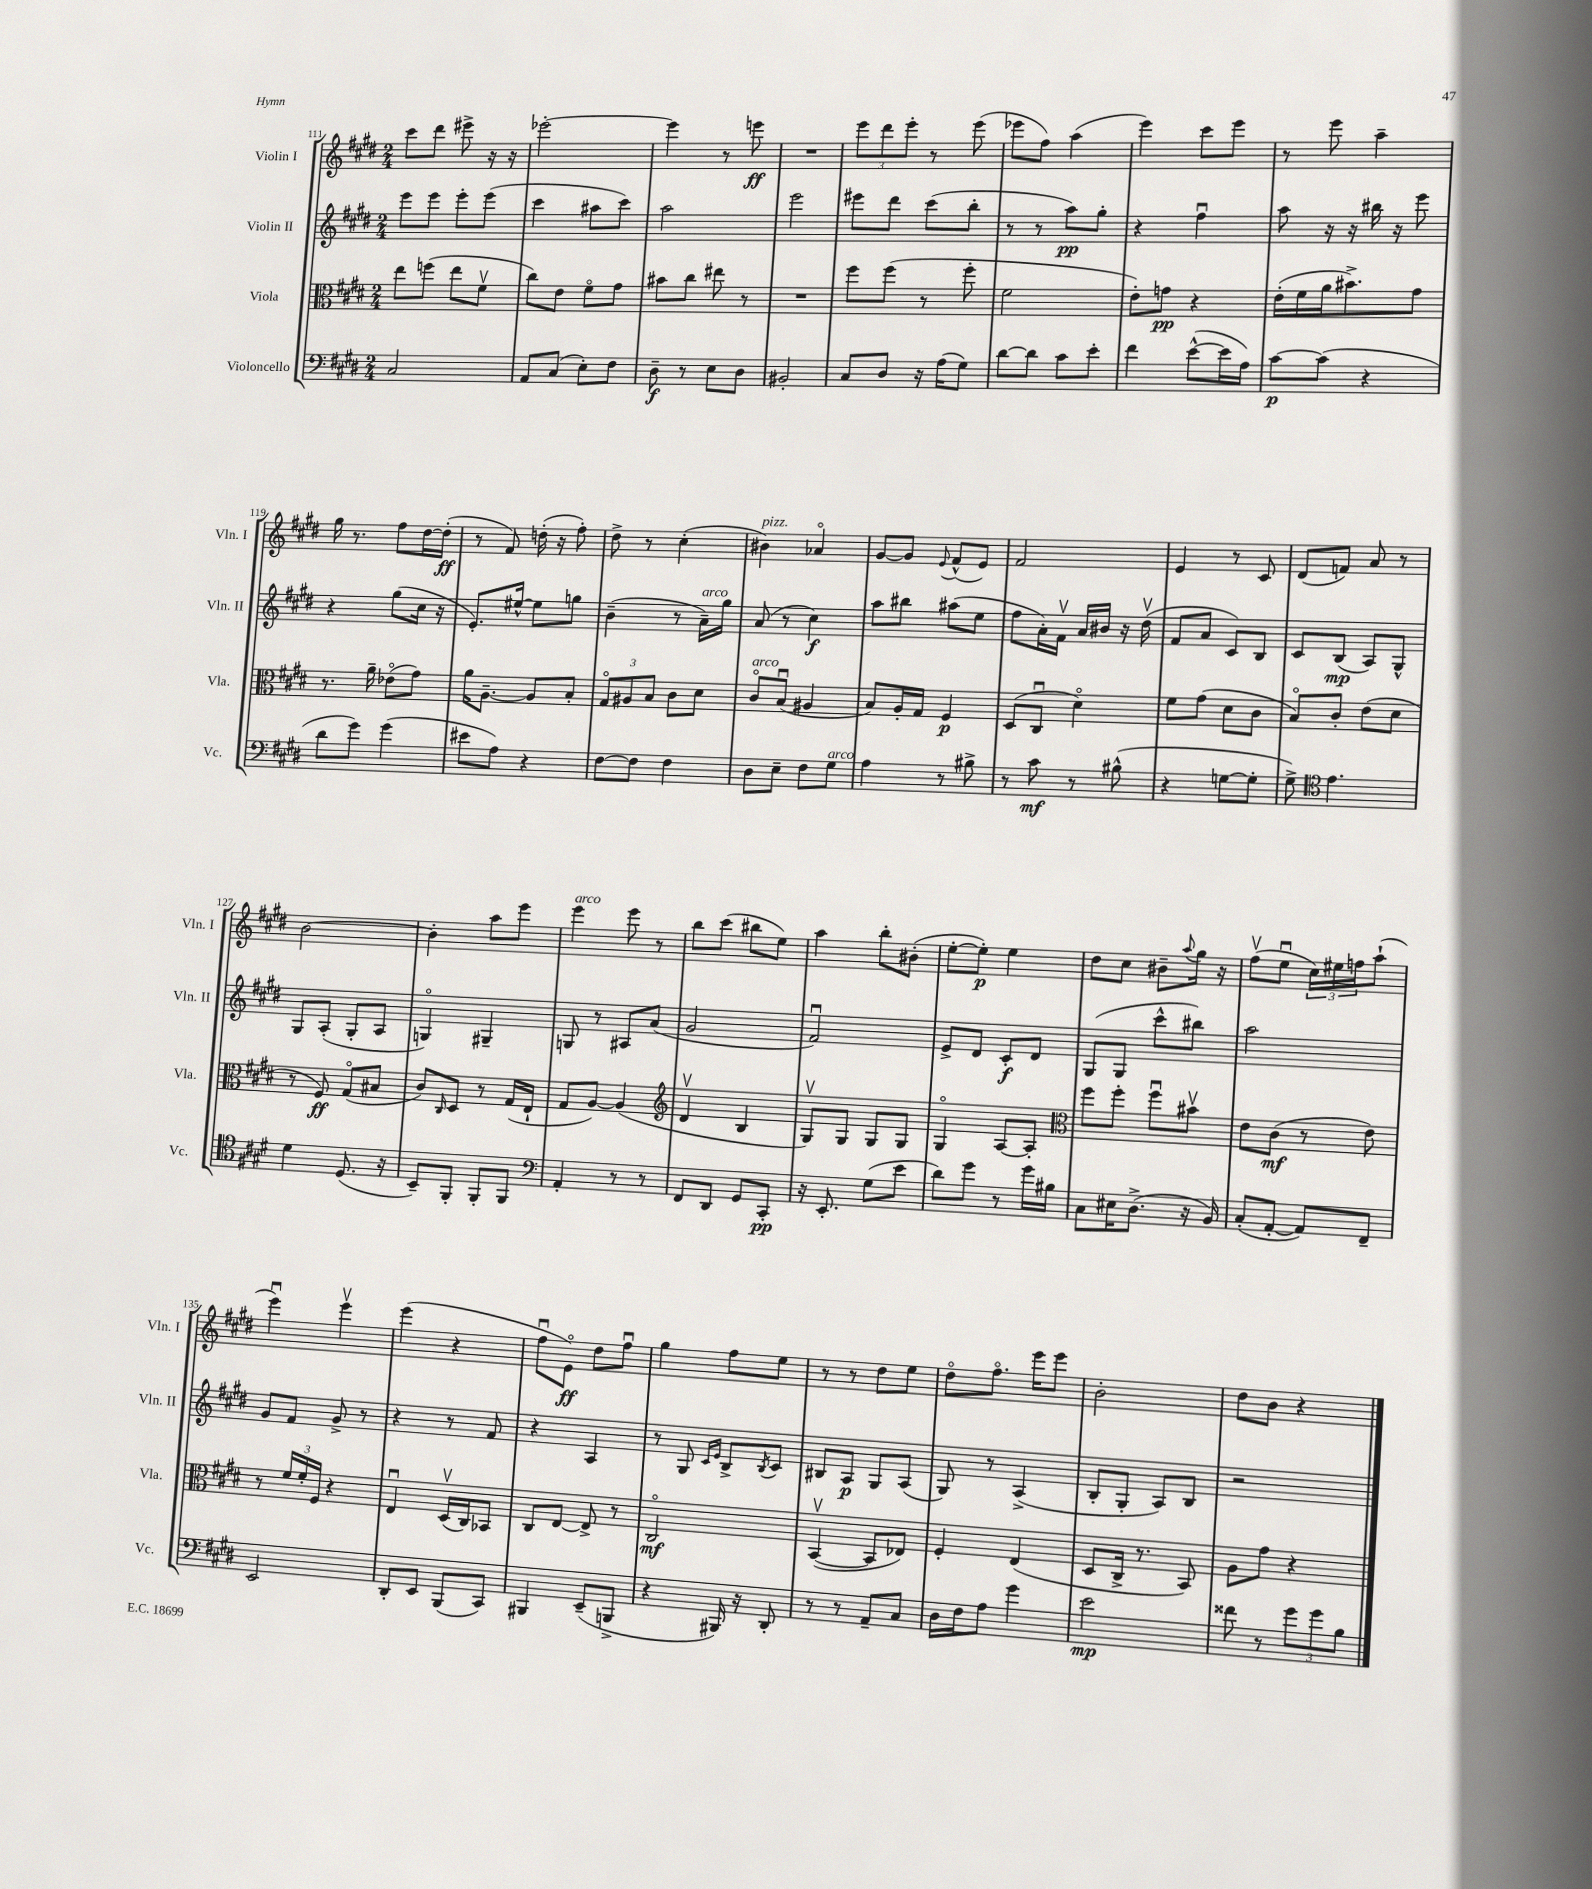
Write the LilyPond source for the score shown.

<<
\new StaffGroup <<
\new Staff = "s0" \with { instrumentName = "Violin I" shortInstrumentName = "Vln. I" } {
    \clef treble \key e \major \numericTimeSignature \time 2/4
    cis'''8 dis'''8 eis'''8-> r16 r16 |
    ees'''2~-. |
    ees'''4 r8 e'''8\ff |
    R2 |
    \tuplet 3/2 { e'''8 dis'''8 e'''8-. } r8 e'''8( |
    ees'''8 fis''8) a''4( |
    e'''4) cis'''8 e'''8 |
    r8 e'''8 a''4-- |
    gis''16 r8. fis''8 dis''16~ dis''16-.\ff( |
    r8 fis'8) d''16-.( r16 fis''8-.) |
    dis''8-> r8 cis''4-.( |
    bis'4^\markup { \italic "pizz." }) aes'4\flageolet |
    gis'8~ gis'8 \appoggiatura { e'8 } fis'8-^( e'8) |
    fis'2 |
    e'4 r8 cis'8 |
    dis'8( f'8) a'8 r8 |
    b'2~ |
    b'4-. a''8 e'''8 |
    e'''4^\markup { \italic "arco" } e'''8 r8 |
    b''8 cis'''8( bis''8 e''8) |
    a''4 b''8-. bis'8-.( |
    e''8~-. e''8-.\p) e''4 |
    dis''8 cis''8 bis'8-- \appoggiatura { a''8 } gis''16 r16 |
    fis''8\upbow( e''8\downbow \tuplet 3/2 { cis''16) eis''16 f''16 } a''8-!( |
    e'''4\downbow) e'''4\upbow |
    e'''4( r4 |
    fis''8\downbow e'8\flageolet\ff) dis''8 fis''8\downbow |
    gis''4 fis''8 e''8 |
    r8 r8 dis''8 e''8 |
    dis''8\flageolet fis''8.\flageolet e'''16 e'''8 |
    b'2-. |
    dis''8 b'8 r4 \bar "|." |
}
\new Staff = "s1" \with { instrumentName = "Violin II" shortInstrumentName = "Vln. II" } {
    \clef treble \key e \major \numericTimeSignature \time 2/4
    e'''8 e'''8 e'''8-. e'''8( |
    cis'''4 ais''8 cis'''8) |
    a''2 |
    e'''2 |
    eis'''8 dis'''8 cis'''8( b''8-. |
    r8 r8 a''8\pp) gis''8-. |
    r4 fis''4\downbow |
    a''8 r16 r16 bis''16 r16 e'''8 |
    r4 gis''8( cis''16 r16 |
    e'8.-.) eis''16~-^ eis''8 g''8 |
    b'4--( r8 a'16--^\markup { \italic "arco" }) gis''16 |
    a'8( r8 cis''4\f) |
    a''8 bis''8 ais''8( e''8 |
    fis''8 a'16-.) fis'16\upbow a'16 bis'16 r16 dis''16\upbow( |
    fis'8 a'8 cis'8) b8 |
    cis'8 b8\mp( a8) gis8-^ |
    gis8 a8-.( gis8-. a8 |
    g4\flageolet) gis4-- |
    g8 r8 ais8 a'8( |
    gis'2 |
    fis'2\downbow) |
    e'8-> dis'8 cis'8-.\f dis'8 |
    gis8( gis8 cis'''8-^ bis''8) |
    a''2 |
    gis'8 fis'8 gis'8-> r8 |
    r4 r8 fis'8 |
    r4 a4 |
    r8 gis8 \grace { cis'16 e'16 } b8-> \acciaccatura { b8 } cis'8 |
    bis8 a8\p gis8 a8( |
    gis8) r8 a4->( |
    b8-. gis8-. a8) b8 |
    r2 \bar "|." |
}
\new Staff = "s2" \with { instrumentName = "Viola" shortInstrumentName = "Vla." } {
    \clef alto \key e \major \numericTimeSignature \time 2/4
    e''8 f''8( e''8 fis'8\upbow |
    cis''8) e'8 fis'8\flageolet gis'8 |
    bis'8 cis''8 eis''8 r8 |
    R2 |
    fis''8 fis''8( r8 fis''8-. |
    fis'2 |
    e'8-.) g'8\pp r4 |
    e'16-.( fis'16 a'16 bis'8.->) gis'8 |
    r8. a'16-- ees'8\flageolet( gis'8) |
    a'16 a8.~-- a8 b8-. |
    \tuplet 3/2 { gis8\flageolet ais8 b8 } cis'8 dis'8 |
    cis'8\flageolet^\markup { \italic "arco" } b8\downbow( ais4 |
    b8) a16-. gis16 fis4\p |
    dis8( cis8\downbow dis'4\flageolet) |
    fis'8 gis'8( dis'8 cis'8 |
    b8\flageolet) cis'8-. e'8( dis'8 |
    r8 fis8\ff) gis8\flageolet( bis8 |
    cis'8) \grace { cis16 } dis8 r8 gis16( e16-! |
    gis8 a8~) a4( |
    \clef treble dis'4\upbow b4 |
    gis8\upbow) gis8 gis8 gis8 |
    gis4\flageolet a8~ a8-. |
    \clef alto fis''8 fis''8-. fis''8\downbow bis'8\upbow |
    e'8 cis'8\mf( r8 e'8) |
    r8 \tuplet 3/2 { fis'16 fis'16-. fis16 } r4 |
    e4\downbow dis16\upbow( cis16) bes,8 |
    cis8 e8~ e8-> r8 |
    cis2\flageolet\mf |
    b,4~\upbow( b,8 ees8) |
    fis4-. e4( |
    dis8 cis16-> r8. b,8) |
    a8 gis'8 r4 \bar "|." |
}
\new Staff = "s3" \with { instrumentName = "Violoncello" shortInstrumentName = "Vc." } {
    \clef bass \key e \major \numericTimeSignature \time 2/4
    cis2 |
    a,8 cis8( e8-.) fis8 |
    dis8--\f r8 e8 dis8 |
    bis,2-. |
    cis8 dis8 r16 a16( gis8) |
    dis'8~ dis'8 cis'8 e'8-. |
    fis'4 e'8~-^( e'16 a16) |
    cis'8~\p cis'8( r4 |
    dis'8 gis'8) gis'4( |
    eis'8 a8) r4 |
    fis8~ fis8 fis4 |
    dis8 e8-- fis8 gis8^\markup { \italic "arco" } |
    a4 r8 bis8-> |
    r8 cis'8\mf r8 bis8-^( |
    r4 g8~ g8-. |
    gis8->) \clef tenor e'4. |
    dis'4 dis8.( r16 |
    b,8--) fis,8-. fis,8-. fis,8 |
    \clef bass a,4-. r8 r8 |
    fis,8 dis,8 gis,8 cis,8-.\pp |
    r16 e,8.-. gis8( e'8 |
    dis'8) gis'8 r8 gis'16 bis16 |
    cis8 eis16 dis8.->( r16 b,16) |
    cis8-.( a,8~-. a,8) fis,8-- |
    e,2 |
    dis,8-. e,8 b,,8( cis,8) |
    bis,,4 e,8--( b,,8-> |
    r4 bis,,16) r16 dis,8-. |
    r8 r8 a,8-- cis8 |
    dis16 fis16 a8 gis'4 |
    e'2\mp |
    fisis'8 r8 \tuplet 3/2 { gis'8 gis'8 b8 } \bar "|." |
}
>>
>>
\layout { \context { \Score currentBarNumber = #111 } }
